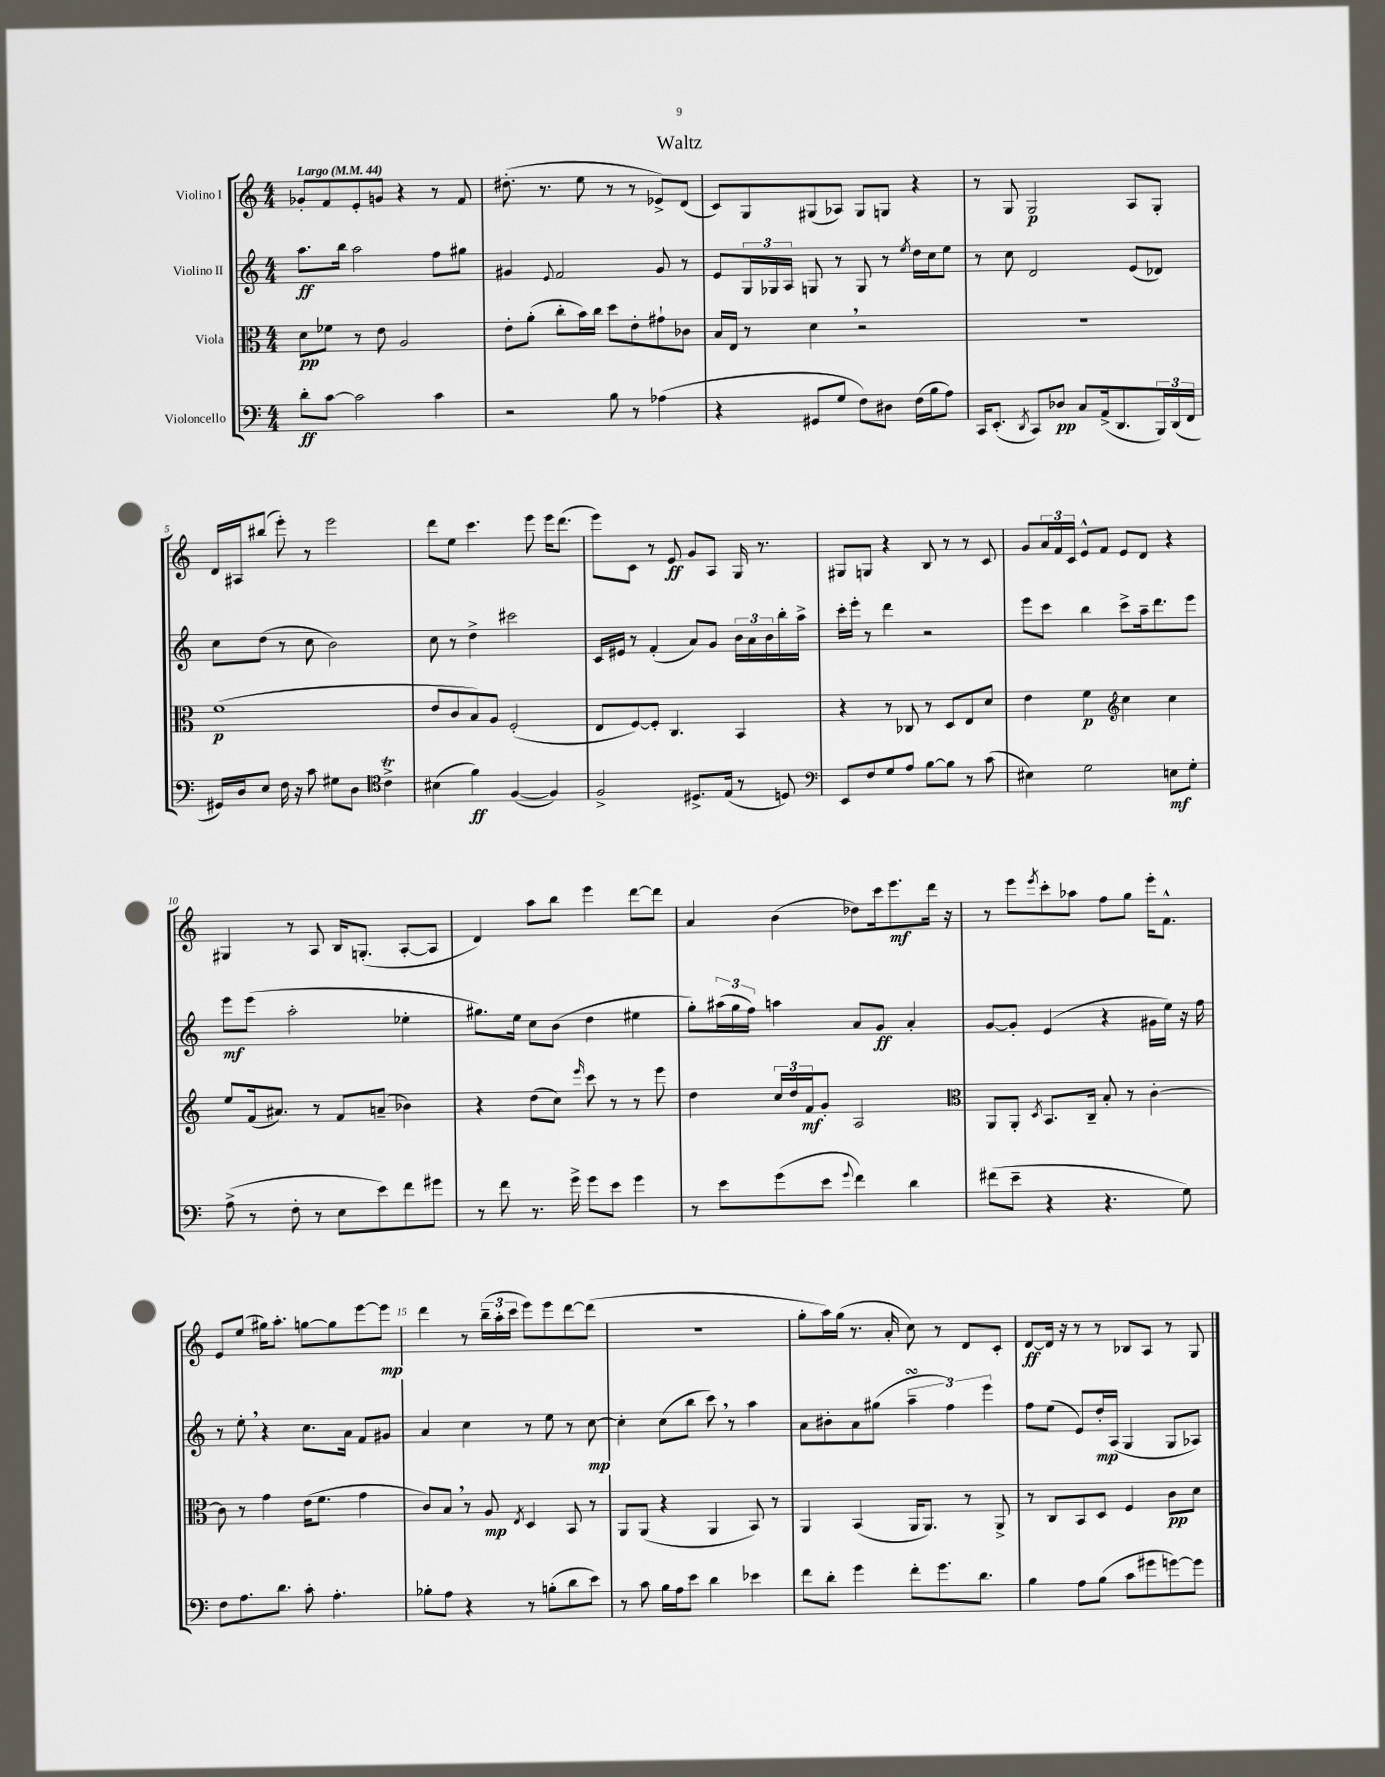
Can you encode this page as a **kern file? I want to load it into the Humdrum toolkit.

**kern	**kern	**kern	**kern
*staff4	*staff3	*staff2	*staff1
*clefF4	*clefC3	*clefG2	*clefG2
*k[]	*k[]	*k[]	*k[]
*M4/4	*M4/4	*M4/4	*M4/4
*MM44	*MM44	*MM44	*MM44
8d'	8d	8.aa	8g-'
[8c	8f-	.	8f
.	.	16bb	.
2c]	8r	2aa	8e'
.	8e	.	8g
.	2A	.	4r
4c	.	8ff	8r
.	.	8gg#	8f
=	=	=	=
2r	8e'	4g#	(8.dd#'
.	(8a'	.	.
.	.	.	8.r
.	.	8qqe	.
.	8cc'	2f	.
.	16b)	.	8ee
.	16cc	.	.
8B	8dd	.	8r
8r	8e'	.	8r
(4A-	8g#`	8g#	8e-^)
.	8c-	8r	(8d
=	=	=	=
4r	16B	8e	8c)
.	16E	.	.
.	8r	24G	8G
.	.	24G-	.
.	.	24A	.
8GG#	4d	8G	(8G#
8G	.	8r	8A-)
8F)	2r	8G	8G#
8D#	.	8r	8G
.	.	8qee	.
(16F	.	16dd	4r
16B	.	16cc	.
8A)	.	8ee	.
=	=	=	=
16CC	1r	8r	8r
(8.EE'	.	.	.
.	.	8cc	8G
8qDD	.	.	.
8CC)	.	2d	2G
8D-	.	.	.
8C	.	.	.
(16AA^	.	.	.
8.DD	.	.	.
.	.	(8e	8A
24BBB)	.	8d-)	8G'
(24DD	.	.	.
24FF	.	.	.
=	=	=	=
16GG#)	(1f	8cc	16d
16D	.	.	16A#
8E	.	(8dd	(8bb#
16F	.	8r	8eee')
16r	.	.	.
8c	.	8cc	8r
8G#	.	2b)	2eee
8D	.	.	.
*clefC4	*	*	*
4c^	.	.	.
=	=	=	=
(4B#	8e	8cc	8ddd
.	8c	8r	8ee
4f)	8B)	4dd^	4.ccc
.	8A	.	.
([4F	(2F'	2ccc#	.
.	.	.	8eee
4F])	.	.	16eee
.	.	.	(8.ddd
=	=	=	=
2F^	8E	16c	8eee)
.	.	16e#	.
.	[8F)	8r	8c
.	8F']	(4f'	8r
.	4.C	.	8e
8.D#^	.	8a)	8g
.	.	8g	8A
(16E	.	.	.
8r	4BB	24b	16G
.	.	24a	.
.	.	.	8.r
.	.	24b	.
8D)	.	16bb'	.
.	.	16aa^	.
=	=	=	=
*clefF4	*	*	*
8EE	4r	16ccc'	8G#
.	.	16eee'	.
8F	.	8r	8G
8G	8r	4ddd	4r
8A	8C-	.	.
[8B	8r	2r	8B
8B]	8D	.	8r
8r	8E	.	8r
(8c	8d	.	8c
=	=	=	=
4E#)	4e	8eee	8g
.	.	8ccc	24a
.	.	.	24f
.	.	.	24c
2G	4f	4bb	8e^^
.	.	.	8f
*	*clefG2	*	*
.	4cc	8ccc^	8e
.	.	16aa~	8d
.	.	8.ddd	.
8E	4cc	.	4r
8G'	.	8eee	.
=	=	=	=
(8A^	8ee	8eee	4G#
8r	(16f	(8eee	.
.	8.a#)	.	.
8F'	.	2aa'	8r
8r	8r	.	8A
8E	8f	.	16B
.	.	.	(8.G'
8e)	(8a~	.	.
8f	4b-)	4ee-'	[8A'
8g#	.	.	8A]
=	=	=	=
8r	4r	8.gg#)	4d)
8f	.	.	.
.	.	16ee	.
8.r	(8dd	8cc	8aa
.	8cc)	(8b	8bb
16g^	.	.	.
.	16qqeee	.	.
8g	8ccc	4dd	4eee
8e	8r	.	.
4g	8r	4ee#	[8ddd
.	8eee	.	8ddd]
=	=	=	=
8r	4dd	8gg')	4a
8e	.	(24aa#	.
.	.	24gg	.
.	.	24ff)	.
(8g	24cc	4aa	(4b
.	24dd	.	.
.	24f	.	.
8e	8g'	.	.
8qqg	.	.	.
4f)	2A	8a	8dd-)
.	.	8g	16ccc
.	.	.	8.eee
4d	.	4a'	.
.	.	.	16ddd
.	.	.	16r
=	=	=	=
*	*clefC3	*	*
(8f#	8AA	[8g	8r
8e~	8AA'	8g']	8eee
.	8qD	.	8qeee
4r	8.BB	(4e	8ccc'
.	.	.	8aa-
.	16C~	.	.
4.r	8B'	4r	8ff
.	8r	.	8gg
.	[4c'	16g#	16eee'
.	.	16ee)	8.f^^
8G)	.	16r	.
.	.	16ff	.
=	=	=	=
8F	8c]	8r	8e
8.A	8r	8ee'	(8ee
.	4g	4r	16gg#)
8.d	.	.	8.aa'
8c'	(16e	8.cc	[8gg
.	8.f	.	.
4.A'	.	.	8gg]
.	.	16a	.
.	4g	8f	[8eee
.	.	8g#	8eee]
=	=	=	=
8B-'	8c)	4a	4ddd
8A	8B	.	.
4r	8r	4cc	8r
.	8A	.	(24bb~
.	.	.	24aa'
.	.	.	24ccc
.	8qE	.	.
8r	4D	8r	8eee)
(8B'	.	8ee	8eee
8d	8BB	8r	[8ddd
8e)	8r	[8cc	(8ddd]
=	=	=	=
8r	8AA	4cc']	1r
8c	(8AA	.	.
16B	4r	(8cc	.
16A	.	.	.
8e	.	8bb	.
4d	4AA	8ccc)	.
.	.	8r	.
4e-	8BB)	4aa	.
.	8r	.	.
=	=	=	=
8f	4AA	8a	8gg'
8d'	.	8b#'	16aa)
.	.	.	(16gg
4g	(4BB	8a	8.r
.	.	(8gg#	.
.	.	.	16a'
8f'	16AA	6aa~	8cc)
.	8.AA)	.	.
8.g	.	.	8r
.	.	6ff)	.
.	8r	.	8d
8.d	.	.	.
.	.	6eee	.
.	8AA^	.	8c'
=	=	=	=
4B	8r	8ff	[8d
.	8C	(8ee	16d]
.	.	.	16r
8A	8BB	8e)	8r
(8B	8D	16dd'	8r
.	.	(16A	.
8c	4F	4G	8B-
8g#	.	.	8A
[8g)	8c	8G	8r
8g]	8d	8A-)	8G
==	==	==	==
*-	*-	*-	*-
